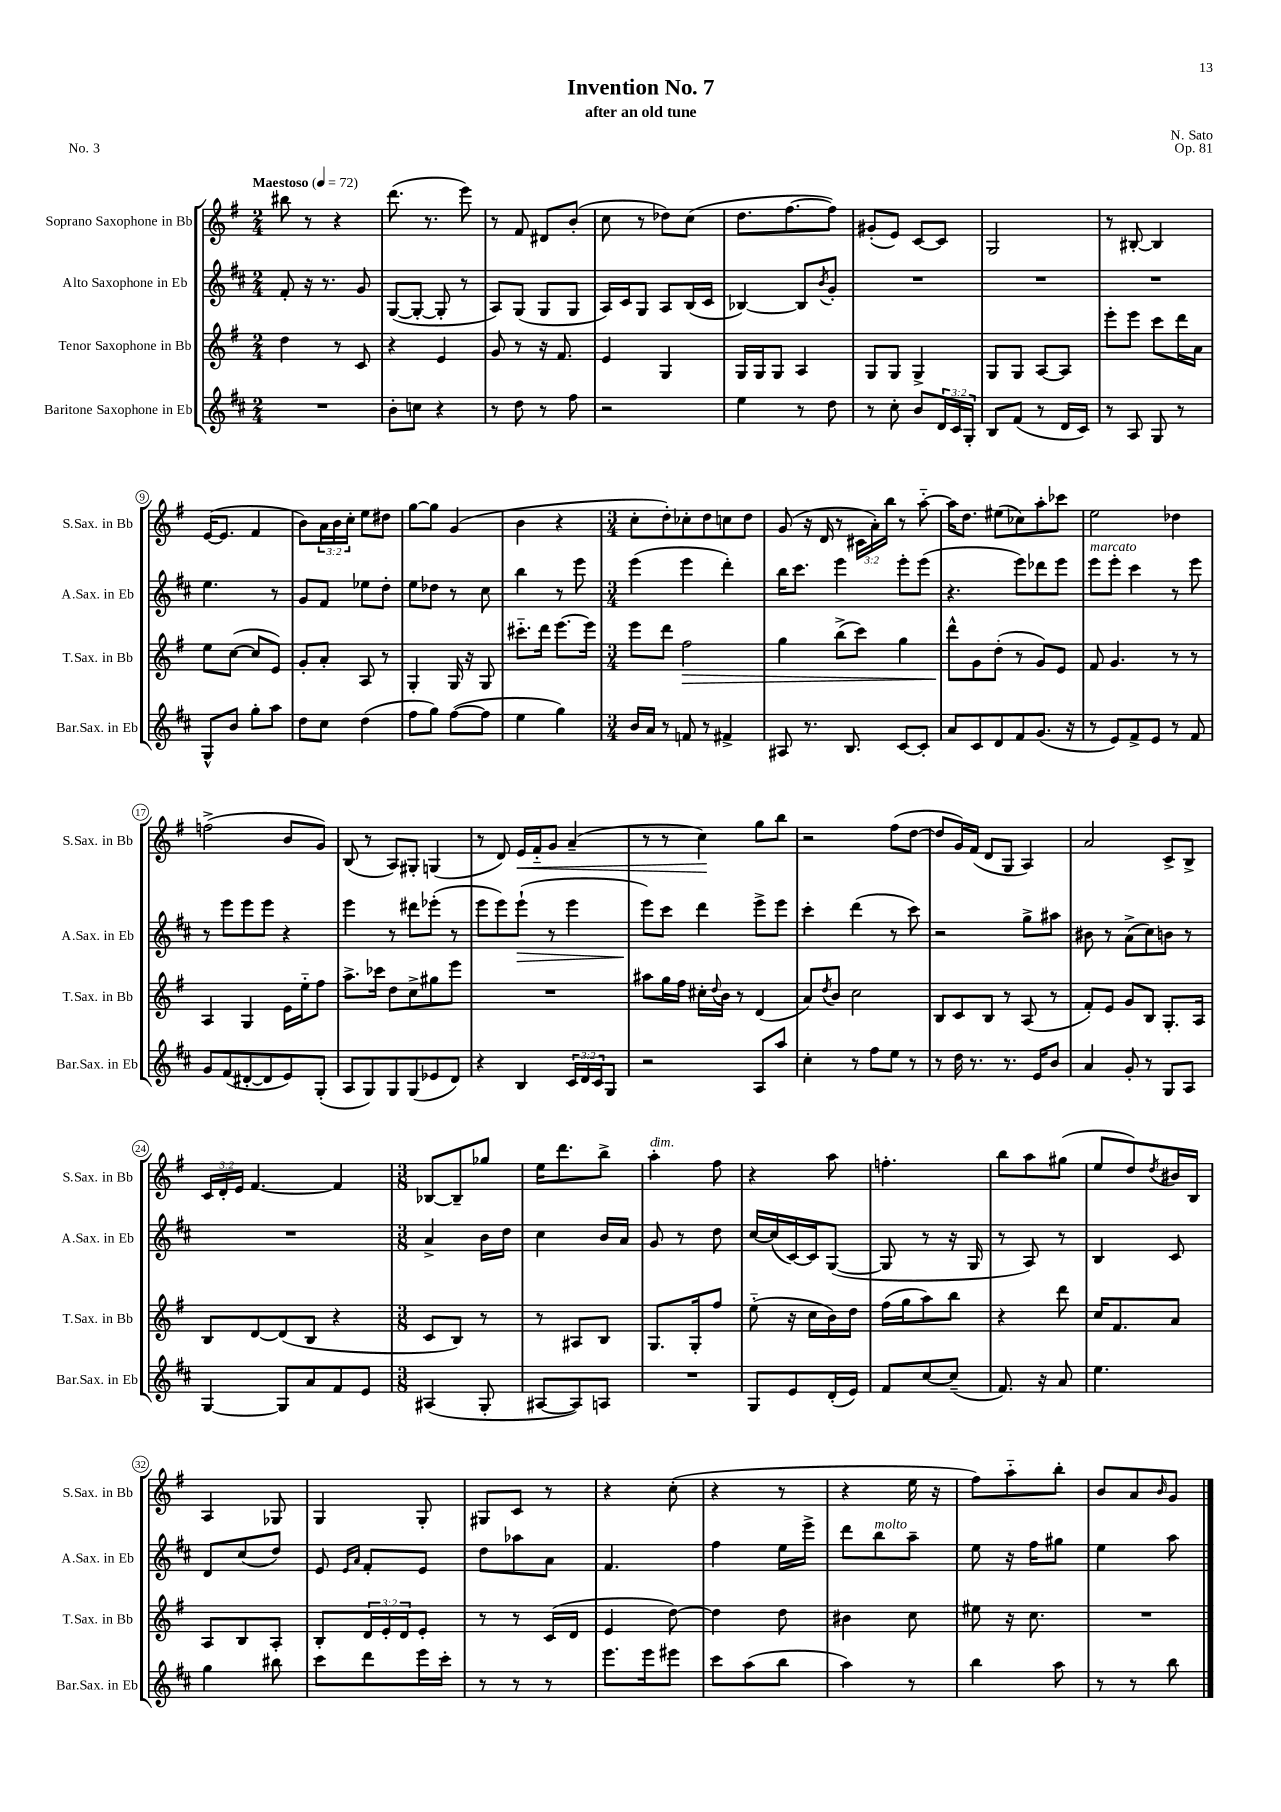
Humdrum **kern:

**kern	**kern	**dynam	**kern	**dynam	**kern	**dynam
*part4	*part3	*part3	*part2	*part2	*part1	*part1
*staff4	*staff3	*staff3	*staff2	*staff2	*staff1	*staff1
*I"Baritone Saxophone in Eb	*I"Tenor Saxophone in Bb	*	*I"Alto Saxophone in Eb	*	*I"Soprano Saxophone in Bb	*
*I'Bar.Sax. in Eb	*I'T.Sax. in Bb	*	*I'A.Sax. in Eb	*	*I'S.Sax. in Bb	*
*clefG2	*clefG2	*	*clefG2	*	*clefG2	*
*k[f#c#]	*k[f#]	*	*k[f#c#]	*	*k[f#]	*
*M2/4	*M2/4	*	*M2/4	*	*M2/4	*
*MM72	*MM72	*	*MM72	*	*MM72	*
=1	=1	=1	=1	=1	=1	=1
!	!	!	!	!	!LO:TX:a:B:t=Maestoso	!
2r	4dd\	.	8f#'/	.	8bb#X\	.
.	.	.	16r	.	8r	.
.	.	.	8.r	.	.	.
.	8r	.	.	.	4r	.
.	8c/	.	8g/	.	.	.
=2	=2	=2	=2	=2	=2	=2
8b'\L	4r	.	([8G/L	.	(8.ddd\	.
8ccn\J	.	.	8G'/J_	.	.	.
.	.	.	.	.	8.r	.
4r	4e/	.	8G'/]	.	.	.
.	.	.	8r	.	8eee\)	.
=3	=3	=3	=3	=3	=3	=3
8r	8g/	.	8A/L)	.	8r	.
8dd\	8r	.	(8G/J	.	8f#/	.
8r	16r	.	8G/L	.	8d#X/L	.
.	8.f#/	.	.	.	.	.
8ff#\	.	.	8G/J	.	(8b'/J	.
=4	=4	=4	=4	=4	=4	=4
2r	4e/	.	16A/LL)	.	8cc\	.
.	.	.	16c#/J	.	.	.
.	.	.	8G/J	.	8r	.
.	4G/	.	8A/L	.	8dd-X\L)	.
.	.	.	(16B/L	.	(8cc\J	.
.	.	.	16c#/JJ	.	.	.
=5	=5	=5	=5	=5	=5	=5
4ee\	16G/LL	.	[4B-X/)	.	8.dd\L	.
.	16G/J	.	.	.	.	.
.	8G/J	.	.	.	.	.
.	.	.	.	.	[8.ff#\	.
8r	4A/	.	8B-/L]	.	.	.
.	.	.	8qb/	.	.	.
8dd\	.	.	8g'/J	.	8ff#\J])	.
=6	=6	=6	=6	=6	=6	=6
8r	8G/L	.	2r	.	(8g#X'/L	.
8cc#'\	8G/J	.	.	.	8e/J)	.
8b/L	4G^/	.	.	.	[8c/L	.
24d/L	.	.	.	.	8c/J]	.
24c#/	.	.	.	.	.	.
24G'/JJ	.	.	.	.	.	.
=7	=7	=7	=7	=7	=7	=7
8B/L	8G/L	.	2r	.	2G/	.
(8f#/J	8G/J	.	.	.	.	.
8r	[8A/L	.	.	.	.	.
16d/LL	8A/J]	.	.	.	.	.
16c#/JJ)	.	.	.	.	.	.
=8	=8	=8	=8	=8	=8	=8
8r	8eee'\L	.	2r	.	8r	.
8A/	8eee\J	.	.	.	[8B#X'/	.
8G/	8ccc\L	.	.	.	4B#/]	.
8r	16ddd\L	.	.	.	.	.
.	16a\JJ	.	.	.	.	.
!!LO:LB:g=z
=9	=9	=9	=9	=9	=9	=9
8G^^/L	8ee\L	.	4.ee\	.	([16e/KL	.
.	.	.	.	.	8.e/J]	.
8b/J	([8cc\J	.	.	.	.	.
8gg'\L	8cc/L]	.	.	.	4f#/	.
8aa\J	8e/J)	.	8r	.	.	.
=10	=10	=10	=10	=10	=10	=10
8dd\L	8g'/L	.	8g/L	.	8b\L)	.
8cc#\J	8a'/J	.	8f#/J	.	24a\L	.
.	.	.	.	.	24b\	.
.	.	.	.	.	24cc'\JJ	.
(4dd\	8A/	.	8ee-X\L	.	8ee\L	.
.	8r	.	8dd'\J	.	8dd#X\J	.
=11	=11	=11	=11	=11	=11	=11
8ff#\L	4G'/	.	8ee\L	.	[8gg\L	.
8gg\J)	.	.	8dd-X\J	.	8gg\J]	.
([8ff#\L	16G/	.	8r	.	(4g/	.
.	16r	.	.	.	.	.
8ff#\J]	8G/	.	8cc#\	.	.	.
=12	=12	=12	=12	=12	=12	=12
4ee\	8.ccc#X\L	.	4bb\	.	4b\	.
.	16ddd\Jk	.	.	.	.	.
4gg\)	[8.eee\L	.	8r	.	4r	.
.	.	.	8eee\	.	.	.
.	16eee\Jk]	.	.	.	.	.
=13	=13	=13	=13	=13	=13	=13
*M3/4	*M3/4	*	*M3/4	*	*M3/4	*
16b/LL	8eee\L	.	(4eee\	.	8cc'\L	.
16a/JJ	.	.	.	.	.	.
8r	8ddd\J	.	.	.	8dd'\)	.
!	!	!LO:HP:b	!	!	!	!
8fn/	2ff#\	>	4eee\	.	8cc-X'\	.
8r	.	.	.	.	8dd\	.
4f#X^/	.	.	4ddd'\)	.	8ccn\	.
.	.	.	.	.	8dd\J	.
=14	=14	=14	=14	=14	=14	=14
8A#X/	4gg\	.	16bb\KL	.	(8g/	.
.	.	.	8.ccc#\J	.	.	.
8.r	.	.	.	.	16r	.
.	.	.	.	.	16d/	.
.	(8bb^\L	.	4eee\	.	8r	.
8.B/	.	.	.	.	.	.
.	8ccc\J)	.	.	.	24c#X\LL	.
.	.	.	.	.	24a'\)	.
.	.	.	.	.	24bb\JJ	.
[8c#/L	4gg\	.	8eee'\L	.	8r	.
8c#'/J]	.	.	(8eee\J	.	[8aa\	.
=15	=15	=15	=15	=15	=15	=15
8a/L	8ddd^^\L	.	4.r	.	16aa\KL]	.
.	.	.	.	.	8.dd\J	.
8c#/	8g\	]	.	.	.	.
8d/	(8dd'\J	.	.	.	(8ee#X\L	.
8f#/	8r	.	8eee\L)	.	8cc-X\)	.
(8.g/J	8g/L)	.	8ddd-X\	.	8aa'\	.
.	8e/J	.	8eee\J	.	8ccc-X\J	.
16r	.	.	.	.	.	.
=16	=16	=16	=16	=16	=16	=16
!	!	!	!LO:TX:a:i:t=marcato	!	!	!
8r	8f#/	.	8eee\L	.	2ee\	.
8e/L)	4.g/	.	8eee'\J	.	.	.
8f#^/	.	.	4ccc#\	.	.	.
8e/J	.	.	.	.	.	.
8r	8r	.	8r	.	4dd-X\	.
8f#/	8r	.	8eee\	.	.	.
!!LO:LB:g=z
=17	=17	=17	=17	=17	=17	=17
8g/L	4A/	.	8r	.	(2ffn^\	.
(8f#/	.	.	8eee\L	.	.	.
[8d#X'/	4G/	.	8eee\	.	.	.
8d#/]	.	.	8eee\J	.	.	.
8e/)	16e\LL	.	4r	.	8b/L	.
.	16ee\J	.	.	.	.	.
(8G'/J	8ff#\J	.	.	.	8g/J)	.
=18	=18	=18	=18	=18	=18	=18
8A/L	8.aa^\L	.	4eee\	.	(8B/	.
8G/)	.	.	.	.	8r	.
.	16ccc-X\Jk	.	.	.	.	.
8G/	8dd\L	.	8r	.	8A/L)	.
(8G/	8cc^\	.	8ddd#X\L	.	8G#X'/J	.
8e-X/	8gg#X\	.	(8eee-X'\J	.	(4Gn/	.
8d/J)	8eee\J	.	8r	.	.	.
=19	=19	=19	=19	=19	=19	=19
4r	2.r	.	8eee\L	.	8r	.
.	.	.	8eee\)	.	8d/)	.
!	!	!	!	!LO:HP:b	!	!LO:HP:b
4B/	.	.	(8eee`\J	>	16e/LL	<
.	.	.	.	.	16f#/J	.
.	.	.	8r	.	8g/J	.
24c#/LL	.	.	4eee\	.	(4a~/	.
24d/	.	.	.	.	.	.
24c#/J	.	.	.	.	.	.
8G/J	.	.	.	.	.	.
=20	=20	=20	=20	=20	=20	=20
2r	8aa#X\L	.	8eee\L)	.	8r	.
.	16gg\L	.	8ccc#\J	]	8r	.
.	16ff#\JJ	.	.	.	.	.
.	16cc#X'\LL	.	4ddd\	.	4cc\)	.
.	8qqdd/	.	.	.	.	.
.	16b\JJ	.	.	.	.	.
.	8r	.	.	.	.	.
8A/L	(4d/	.	8eee^\L	.	8gg\L	[
8aa/J	.	.	8eee\J	.	8bb\J	.
=21	=21	=21	=21	=21	=21	=21
4cc#'\	8a/L)	.	4ccc#'\	.	2r	.
.	8qdd/	.	.	.	.	.
.	8b/J	.	.	.	.	.
8r	2cc\	.	(4ddd\	.	.	.
8ff#\L	.	.	.	.	.	.
8ee\J	.	.	8r	.	(8ff#\L	.
8r	.	.	8ccc#\)	.	[8dd\J	.
=22	=22	=22	=22	=22	=22	=22
8r	8B/L	.	2r	.	8dd/L]	.
16dd\	8c/	.	.	.	16g/L)	.
8.r	.	.	.	.	(16f#/JJ	.
.	8B/J	.	.	.	8d/L	.
8.r	8r	.	.	.	8G/J	.
.	(8A/	.	8gg^\L	.	4A/)	.
16e/KL	.	.	.	.	.	.
8b/J	8r	.	8aa#X\J	.	.	.
=23	=23	=23	=23	=23	=23	=23
4a/	8f#'/L)	.	8b#X\	.	2a/	.
.	8e/J	.	8r	.	.	.
8g'/	8g/L	.	(8a^\L	.	.	.
8r	8B/J	.	8cc#\)	.	.	.
8G/L	8.G'/L	.	8bn\J	.	8c^/L	.
8A/J	.	.	8r	.	8B^/J	.
.	16A/Jk	.	.	.	.	.
!!LO:LB:g=z
=24	=24	=24	=24	=24	=24	=24
[4G/	8B/L	.	2.r	.	24c/LL	.
.	.	.	.	.	24d'/	.
.	.	.	.	.	24e/JJ	.
.	[8d/	.	.	.	[4.f#/	.
8G/L]	(8d/]	.	.	.	.	.
8a/	8B/J	.	.	.	.	.
8f#/	4r	.	.	.	4f#/]	.
8e/J	.	.	.	.	.	.
=25	=25	=25	=25	=25	=25	=25
*M3/8	*M3/8	*	*M3/8	*	*M3/8	*
(4A#X/	8c/L	.	4a^/	.	[8B-X/L	.
.	8B/J)	.	.	.	8B-~/]	.
8G'/	8r	.	16b\LL	.	8gg-X/J	.
.	.	.	16dd\JJ	.	.	.
=26	=26	=26	=26	=26	=26	=26
[8A#X/L	8r	.	4cc#\	.	16ee\KL	.
.	.	.	.	.	8.ddd\	.
8A#/])	8A#X/L	.	.	.	.	.
8An/J	8B/J	.	16b/LL	.	8bb^\J	.
.	.	.	16a/JJ	.	.	.
=27	=27	=27	=27	=27	=27	=27
!	!	!	!	!	!LO:TX:a:i:t=dim.	!
4.r	8.G/L	.	8g/	.	4aa'\	.
.	.	.	8r	.	.	.
.	16G'/k	.	.	.	.	.
.	8ff#/J	.	8dd\	.	8ff#\	.
=28	=28	=28	=28	=28	=28	=28
8G/L	(8ee\	.	[16cc#/LL	.	4r	.
.	.	.	(16cc#/]	.	.	.
8e/	16r	.	[16c#/)	.	.	.
.	16cc\LL	.	16c#/J]	.	.	.
(16d'/L	16b\)	.	([8G/J	.	8aa\	.
16e/JJ)	16dd\JJ	.	.	.	.	.
=29	=29	=29	=29	=29	=29	=29
8f#/L	(16ff#\LL	.	8G/]	.	4.ffn'\	.
.	16gg\J	.	.	.	.	.
[8cc#/	8aa\)	.	8r	.	.	.
(8cc#~/J]	8bb\J	.	16r	.	.	.
.	.	.	16G/	.	.	.
=30	=30	=30	=30	=30	=30	=30
8.f#/)	4r	.	8r	.	8bb\L	.
.	.	.	8A/)	.	8aa\	.
16r	.	.	.	.	.	.
8a/	8ddd\	.	8r	.	(8gg#X\J	.
=31	=31	=31	=31	=31	=31	=31
4.ee\	16cc/KL	.	4B/	.	8ee/L	.
.	8.f#/	.	.	.	.	.
.	.	.	.	.	8dd/)	.
.	.	.	.	.	8qdd/	.
.	8a/J	.	8c#/	.	16b#X/L	.
.	.	.	.	.	16B/JJ	.
!!LO:LB:g=z
=32	=32	=32	=32	=32	=32	=32
4gg\	8A/L	.	8d/L	.	4A/	.
.	8B/	.	(8cc#/	.	.	.
8bb#X\	8A'/J	.	8dd/J)	.	8G-X/	.
=33	=33	=33	=33	=33	=33	=33
8ccc#\L	8B'/L	.	8e/	.	4G/	.
.	.	.	16qqe/LL	.	.	.
.	.	.	16qqa/JJ	.	.	.
8ddd\	24d/L	.	8f#'/L	.	.	.
.	24e'/	.	.	.	.	.
.	24d/J	.	.	.	.	.
16eee\L	8e'/J	.	8e/J	.	8G'/	.
16ccc#'\JJ	.	.	.	.	.	.
=34	=34	=34	=34	=34	=34	=34
8r	8r	.	8dd\L	.	8G#X/L	.
8r	8r	.	8aa-X\	.	8c/J	.
8r	(16c/LL	.	8a\J	.	8r	.
.	16d/JJ	.	.	.	.	.
=35	=35	=35	=35	=35	=35	=35
8.eee\L	4e/	.	4.f#/	.	4r	.
16eee\k	.	.	.	.	.	.
8eee#X\J	[8dd\)	.	.	.	(8cc'\	.
=36	=36	=36	=36	=36	=36	=36
8ccc#\L	4dd\]	.	4ff#\	.	4r	.
(8aa\	.	.	.	.	.	.
8bb\J	8dd\	.	16ee\LL	.	8r	.
.	.	.	16eee^\JJ	.	.	.
=37	=37	=37	=37	=37	=37	=37
4aa\)	4b#X\	.	8ddd\L	.	4r	.
!	!	!	!LO:TX:a:i:t=molto	!	!	!
.	.	.	8bb\	.	.	.
8r	8cc\	.	8aa~\J	.	16ee\	.
.	.	.	.	.	16r	.
=38	=38	=38	=38	=38	=38	=38
4bb\	8ee#X\	.	8ee\	.	8ff#\L)	.
.	16r	.	16r	.	8aa\	.
.	8.cc\	.	16ff#\KL	.	.	.
8aa\	.	.	8gg#X\J	.	8bb'\J	.
=39	=39	=39	=39	=39	=39	=39
8r	4.r	.	4ee\	.	8b/L	.
8r	.	.	.	.	8a/	.
.	.	.	.	.	16qqb/	.
8bb\	.	.	8aa\	.	8g/J	.
==	==	==	==	==	==	==
*-	*-	*-	*-	*-	*-	*-
